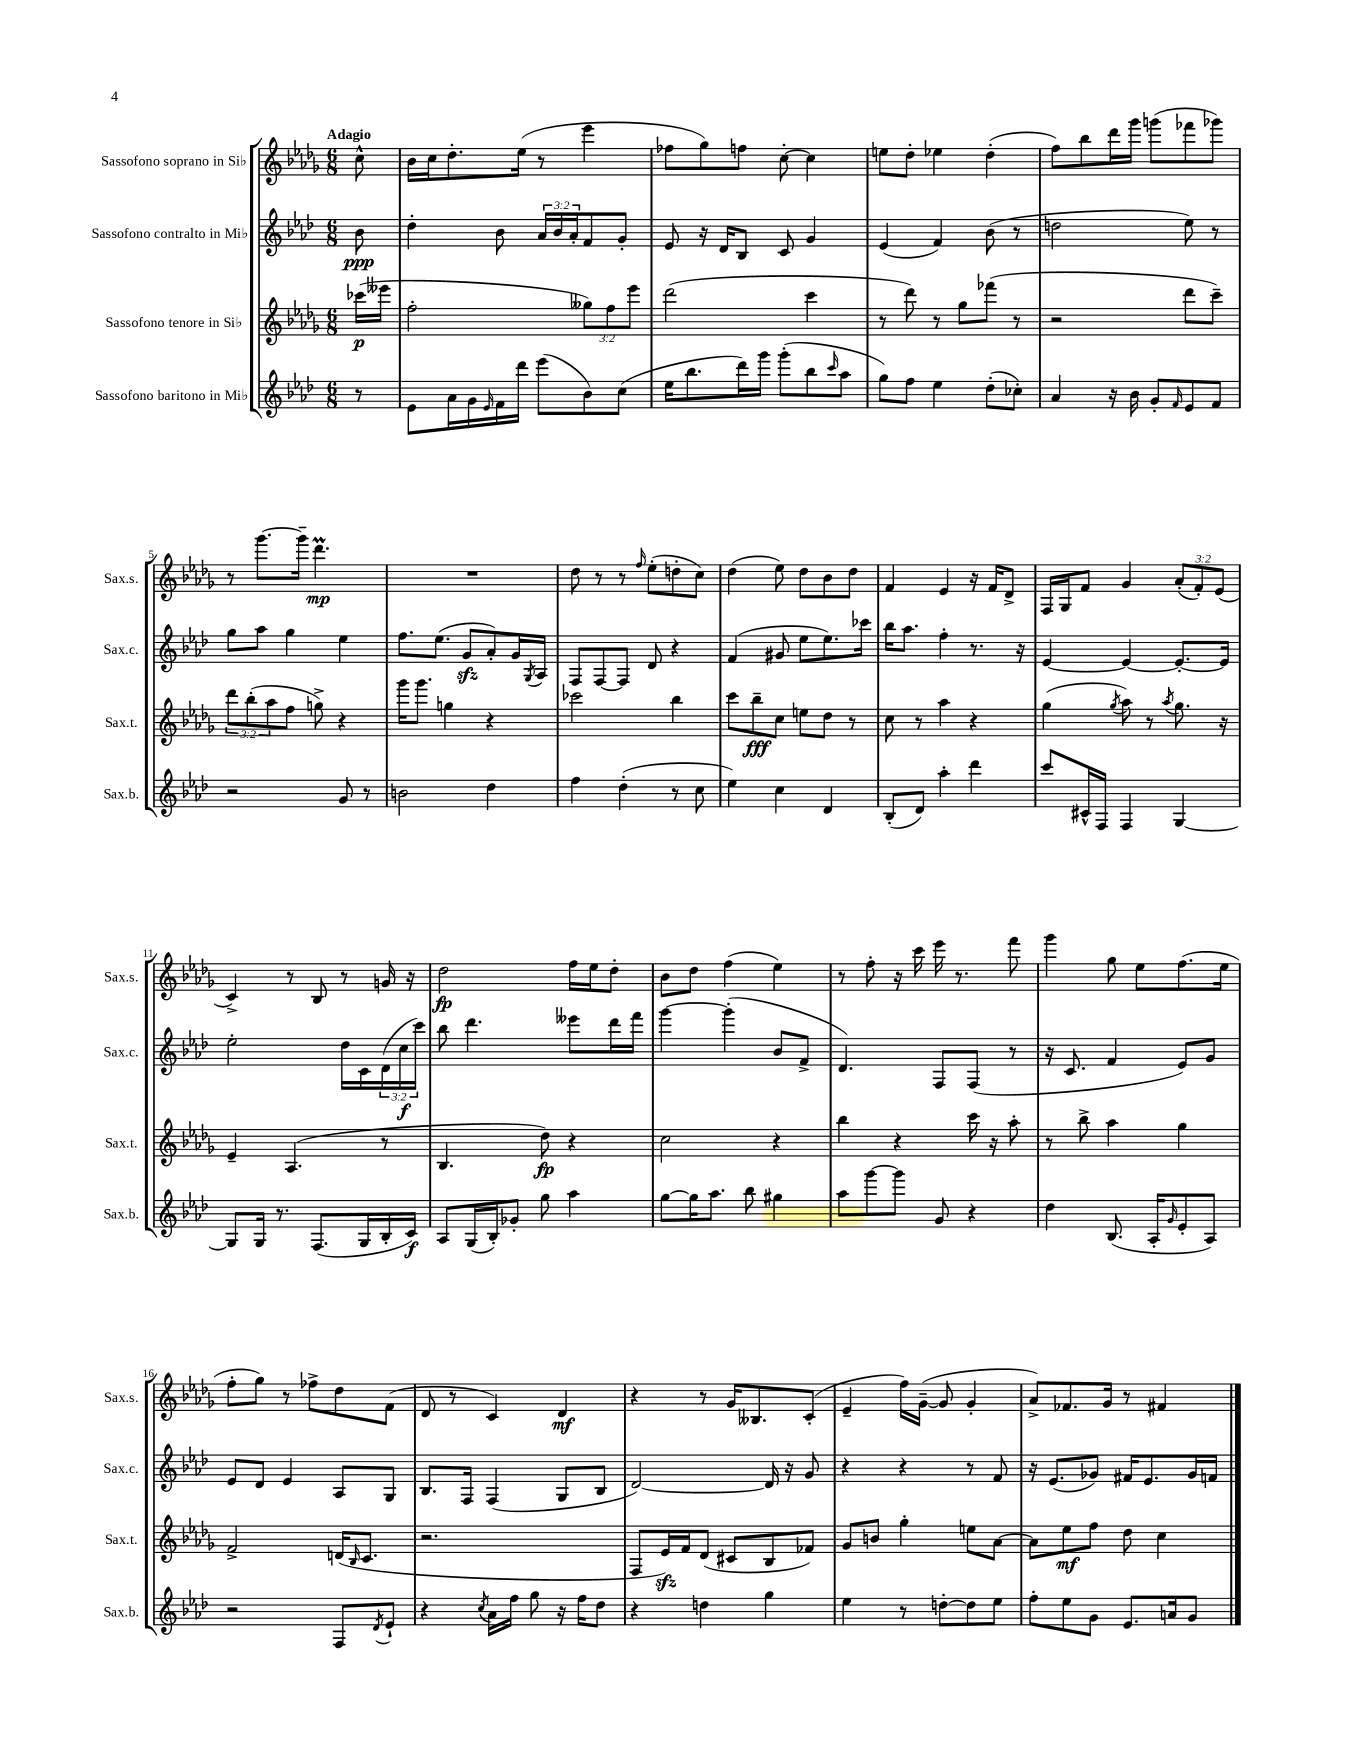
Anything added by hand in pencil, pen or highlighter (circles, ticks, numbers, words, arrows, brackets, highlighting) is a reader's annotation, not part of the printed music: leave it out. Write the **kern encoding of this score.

**kern	**dynam	**kern	**dynam	**kern	**dynam	**kern	**dynam
*part4	*part4	*part3	*part3	*part2	*part2	*part1	*part1
*staff4	*staff4	*staff3	*staff3	*staff2	*staff2	*staff1	*staff1
*I"Sassofono baritono in Mi♭	*	*I"Sassofono tenore in Si♭	*	*I"Sassofono contralto in Mi♭	*	*I"Sassofono soprano in Si♭	*
*I'Sax.b.	*	*I'Sax.t.	*	*I'Sax.c.	*	*I'Sax.s.	*
*clefG2	*	*clefG2	*	*clefG2	*	*clefG2	*
*k[b-e-a-d-]	*	*k[b-e-a-d-g-]	*	*k[b-e-a-d-]	*	*k[b-e-a-d-g-]	*
*M6/8	*	*M6/8	*	*M6/8	*	*M6/8	*
=	=	=	=	=	=	=	=
!	!	!	!	!	!	!LO:TX:a:B:t=Adagio	!
8r	.	(16ccc-X\LL	p	8b-\	ppp	8cc^^\	.
.	.	16eee--X\JJ	.	.	.	.	.
=1	=1	=1	=1	=1	=1	=1	=1
8e-\L	.	2ff'\	.	4dd-'\	.	16b-\LL	.
.	.	.	.	.	.	16cc\J	.
16a-\L	.	.	.	.	.	8.dd-'\	.
16g\	.	.	.	.	.	.	.
16qqe-/	.	.	.	.	.	.	.
16f\	.	.	.	8b-\	.	.	.
16ddd-\JJ	.	.	.	.	.	(16ee-\Jk	.
(8eee-\L	.	.	.	24a-/LL	.	8r	.
.	.	.	.	24b-/	.	.	.
.	.	.	.	24a-'/J	.	.	.
8b-\)	.	12gg--X\L)	.	8f/	.	4eee-\	.
.	.	12ff\	.	.	.	.	.
(8cc\J	.	.	.	8g'/J	.	.	.
.	.	12eee-\J	.	.	.	.	.
=2	=2	=2	=2	=2	=2	=2	=2
16ee-\KL	.	(2ddd-\	.	8e-/	.	8ff-X\L	.
8.bb-\	.	.	.	.	.	.	.
.	.	.	.	16r	.	8gg-\)	.
.	.	.	.	16d-/KL	.	.	.
16ddd-\L)	.	.	.	8B-/J	.	8ffn\J	.
16ggg\JJ	.	.	.	.	.	.	.
(8ggg'\L	.	.	.	8c/	.	[8cc'\	.
8bb-\	.	4ccc\	.	4g/	.	4cc\]	.
16qqccc/	.	.	.	.	.	.	.
8aa-\J	.	.	.	.	.	.	.
=3	=3	=3	=3	=3	=3	=3	=3
8gg\L)	.	8r	.	(4e-/	.	8een\L	.
8ff\J	.	8ddd-\)	.	.	.	8dd-'\J	.
4ee-\	.	8r	.	4f/)	.	4ee-X\	.
.	.	8gg-\L	.	.	.	.	.
(8dd-'\L	.	(8fff-X\J	.	(8b-\	.	(4dd-'\	.
8cc-X'\J)	.	8r	.	8r	.	.	.
=4	=4	=4	=4	=4	=4	=4	=4
4a-/	.	2r	.	2ddn\	.	8ff\L)	.
.	.	.	.	.	.	8bb-\	.
16r	.	.	.	.	.	16ddd-\L	.
16b-\	.	.	.	.	.	16ggg-\JJ	.
8g'/L	.	.	.	.	.	(8gggn\L	.
16qqf/	.	.	.	.	.	.	.
8e-/	.	8ddd-\L	.	8ee-\)	.	8fff-X\	.
8f/J	.	8ccc~\J)	.	8r	.	8ggg-X\J)	.
!!LO:LB:g=z
=5	=5	=5	=5	=5	=5	=5	=5
2r	.	12ddd-\L	.	8gg\L	.	8r	.
.	.	(12bb-'\	.	.	.	.	.
.	.	.	.	8aa-\J	.	[8.ggg-\L	.
.	.	12aa-\	.	.	.	.	.
.	.	8ff\J	.	4gg\	.	.	.
.	.	.	.	.	.	16ggg-~\Jk]	.
.	.	8ggn^\)	.	.	.	4.ddd-M\	mp
8g/	.	4r	.	4ee-\	.	.	.
8r	.	.	.	.	.	.	.
=6	=6	=6	=6	=6	=6	=6	=6
2bn\	.	16ggg-\KL	.	8.ff\L	.	2.r	.
.	.	8.ggg-\J	.	.	.	.	.
.	.	.	.	(8.ee-\J	.	.	.
.	.	4ggn\	.	.	.	.	.
.	.	.	.	8gzz/L	.	.	.
4dd-\	.	4r	.	8a-'/)	.	.	.
.	.	.	.	16g/L	.	.	.
.	.	.	.	8qG/	.	.	.
.	.	.	.	16A-/JJ	.	.	.
=7	=7	=7	=7	=7	=7	=7	=7
4ff\	.	2ccc-X\	.	8F/L	.	8dd-\	.
.	.	.	.	[8F/	.	8r	.
(4dd-'\	.	.	.	8F/J]	.	8r	.
.	.	.	.	.	.	16qqff/	.
.	.	.	.	8d-/	.	(8ee-'\L	.
8r	.	4bb-\	.	4r	.	8ddn'\	.
8cc\	.	.	.	.	.	8cc\J)	.
=8	=8	=8	=8	=8	=8	=8	=8
4ee-\)	.	8ccc\L	.	(4f/	.	(4dd-\	.
.	.	8bb-~\	fff	.	.	.	.
4cc\	.	8cc\J	.	8g#X/	.	8ee-\)	.
.	.	8een\L	.	8ee-\L	.	8dd-\L	.
4d-/	.	8dd-\J	.	8.ee-\)	.	8b-\	.
.	.	8r	.	.	.	8dd-\J	.
.	.	.	.	16ccc-X\Jk	.	.	.
=9	=9	=9	=9	=9	=9	=9	=9
(8B-'/L	.	8cc\	.	16bb-\KL	.	4f/	.
.	.	.	.	8.aa-\J	.	.	.
8d-/J)	.	8r	.	.	.	.	.
4aa-'\	.	4aa-\	.	4ff'\	.	4e-/	.
4ddd-\	.	4r	.	8.r	.	16r	.
.	.	.	.	.	.	16f/KL	.
.	.	.	.	.	.	8d-^/J	.
.	.	.	.	16r	.	.	.
=10	=10	=10	=10	=10	=10	=10	=10
8ccc/L	.	(4gg-\	.	[4e-/	.	16F/LL	.
.	.	.	.	.	.	16G-/J	.
16c#X^^/L	.	.	.	.	.	8f/J	.
16F/JJ	.	.	.	.	.	.	.
.	.	8qgg-/	.	.	.	.	.
4F/	.	8aa-\)	.	4e-/_	.	4g-/	.
.	.	8r	.	.	.	.	.
.	.	8qaa-/	.	.	.	.	.
[4G/	.	8.gg-\	.	8.e-'/L_	.	(12a-'/L	.
.	.	.	.	.	.	12f'/)	.
.	.	.	.	.	.	(12e-/J	.
.	.	16r	.	16e-/Jk]	.	.	.
!!LO:LB:g=z
=11	=11	=11	=11	=11	=11	=11	=11
8G/L]	.	4e-~/	.	2ee-'\	.	4c^/)	.
16G/Jk	.	.	.	.	.	.	.
8.r	.	.	.	.	.	.	.
.	.	(4.A-/	.	.	.	8r	.
(8.F/L	.	.	.	.	.	8B-/	.
.	.	.	.	16dd-\LL	.	8r	.
16G/L	.	.	.	16c\	.	.	.
16B-'/	.	8r	.	(24d-\	.	16gn/	.
.	.	.	.	24cc\	f	.	.
16c/JJ)	f	.	.	.	.	16r	.
.	.	.	.	24ccc\JJ)	.	.	.
=12	=12	=12	=12	=12	=12	=12	=12
8A-/L	.	4.B-/	.	8bb-\	.	2dd-\	fp
(16G/L	.	.	.	4.ddd-\	.	.	.
16B-'/J)	.	.	.	.	.	.	.
8g-X'/J	.	.	.	.	.	.	.
8gg\	.	8dd-\)	fp	.	.	.	.
4aa-\	.	4r	.	8eee--X\L	.	16ff\LL	.
.	.	.	.	.	.	16ee-\J	.
.	.	.	.	16ddd-\L	.	8dd-'\J	.
.	.	.	.	16fff\JJ	.	.	.
=13	=13	=13	=13	=13	=13	=13	=13
[8gg\L	.	2cc\	.	[4ggg\	.	8b-\L	.
16gg\K]	.	.	.	.	.	8dd-\J	.
8.aa-\J	.	.	.	.	.	.	.
.	.	.	.	(4ggg'\]	.	(4ff\	.
8bb-\	.	.	.	.	.	.	.
4gg#X\	.	4r	.	8b-/L	.	4ee-\)	.
.	.	.	.	8f^/J	.	.	.
=14	=14	=14	=14	=14	=14	=14	=14
8aa-\L	.	4bb-\	.	4.d-/)	.	8r	.
[8ggg\	.	.	.	.	.	8ff'\	.
8ggg\J]	.	4r	.	.	.	16r	.
.	.	.	.	.	.	16ccc\	.
8g/	.	.	.	8F/L	.	16eee-\	.
.	.	.	.	.	.	8.r	.
4r	.	16ccc\	.	(8F/J	.	.	.
.	.	16r	.	.	.	.	.
.	.	8aa-'\	.	8r	.	8fff\	.
=15	=15	=15	=15	=15	=15	=15	=15
4dd-\	.	8r	.	16r	.	4ggg-\	.
.	.	.	.	8.c/	.	.	.
.	.	8bb-^\	.	.	.	.	.
(8.B-/	.	4aa-\	.	4f/	.	8gg-\	.
.	.	.	.	.	.	8ee-\L	.
16A-'/KL	.	.	.	.	.	.	.
16qqg/	.	.	.	.	.	.	.
8e-'/	.	4gg-\	.	8e-/L)	.	(8.ff\	.
8A-/J)	.	.	.	8g/J	.	.	.
.	.	.	.	.	.	16ee-\Jk	.
!!LO:LB:g=z
=16	=16	=16	=16	=16	=16	=16	=16
2r	.	2f^/	.	8e-/L	.	8ff'\L	.
.	.	.	.	8d-/J	.	8gg-\J)	.
.	.	.	.	4e-/	.	8r	.
.	.	.	.	.	.	8ff-X^\L	.
8F/L	.	(16dn/KL	.	8A-/L	.	8dd-\	.
.	.	16qqB-/	.	.	.	.	.
.	.	8.c/J	.	.	.	.	.
8qd-/	.	.	.	.	.	.	.
8e-`/J	.	.	.	8G/J	.	(8f\J	.
=17	=17	=17	=17	=17	=17	=17	=17
4r	.	2.r	.	8.B-/L	.	8d-/	.
.	.	.	.	.	.	8r	.
.	.	.	.	16F/Jk	.	.	.
8qcc/	.	.	.	.	.	.	.
16a-\LL	.	.	.	(4F/	.	4c/)	.
16ff\JJ	.	.	.	.	.	.	.
8gg\	.	.	.	.	.	.	.
16r	.	.	.	8G/L	.	4d-/	mf
16ff\KL	.	.	.	.	.	.	.
8dd-\J	.	.	.	8B-/J	.	.	.
=18	=18	=18	=18	=18	=18	=18	=18
4r	.	8F/L	.	[2d-/)	.	4r	.
.	.	16e-zz/L)	.	.	.	.	.
.	.	16f/J	.	.	.	.	.
4ddn\	.	(8d-/J	.	.	.	8r	.
.	.	8c#X/L	.	.	.	16g-/KL	.
.	.	.	.	.	.	8.B--X/	.
4gg\	.	8B-/	.	16d-/]	.	.	.
.	.	.	.	16r	.	.	.
.	.	8f-X/J)	.	8g/	.	(8c'/J	.
=19	=19	=19	=19	=19	=19	=19	=19
4ee-\	.	8g-/L	.	4r	.	4e-~/	.
.	.	8bn/J	.	.	.	.	.
8r	.	4gg-'\	.	4r	.	16ff\LL)	.
.	.	.	.	.	.	([16g-~\JJ	.
[8ddn'\L	.	.	.	.	.	8g-/]	.
8dd\]	.	8een\L	.	8r	.	4g-'/	.
8ee-\J	.	[8a-\J	.	8f/	.	.	.
=20	=20	=20	=20	=20	=20	=20	=20
8ff'\L	.	8a-\L]	.	16r	.	8a-^/L)	.
.	.	.	.	(8.e-/L	.	.	.
8ee-\	.	8ee-\	mf	.	.	8.f-X/	.
8g\J	.	8ff\J	.	8g-X/J)	.	.	.
.	.	.	.	.	.	16g-/Jk	.
8.e-/L	.	8dd-\	.	16f#X/KL	.	8r	.
.	.	.	.	8.e-/	.	.	.
.	.	4cc\	.	.	.	4f#X/	.
16an/k	.	.	.	.	.	.	.
8g/J	.	.	.	16g-/L	.	.	.
.	.	.	.	16fn/JJ	.	.	.
==	==	==	==	==	==	==	==
*-	*-	*-	*-	*-	*-	*-	*-
